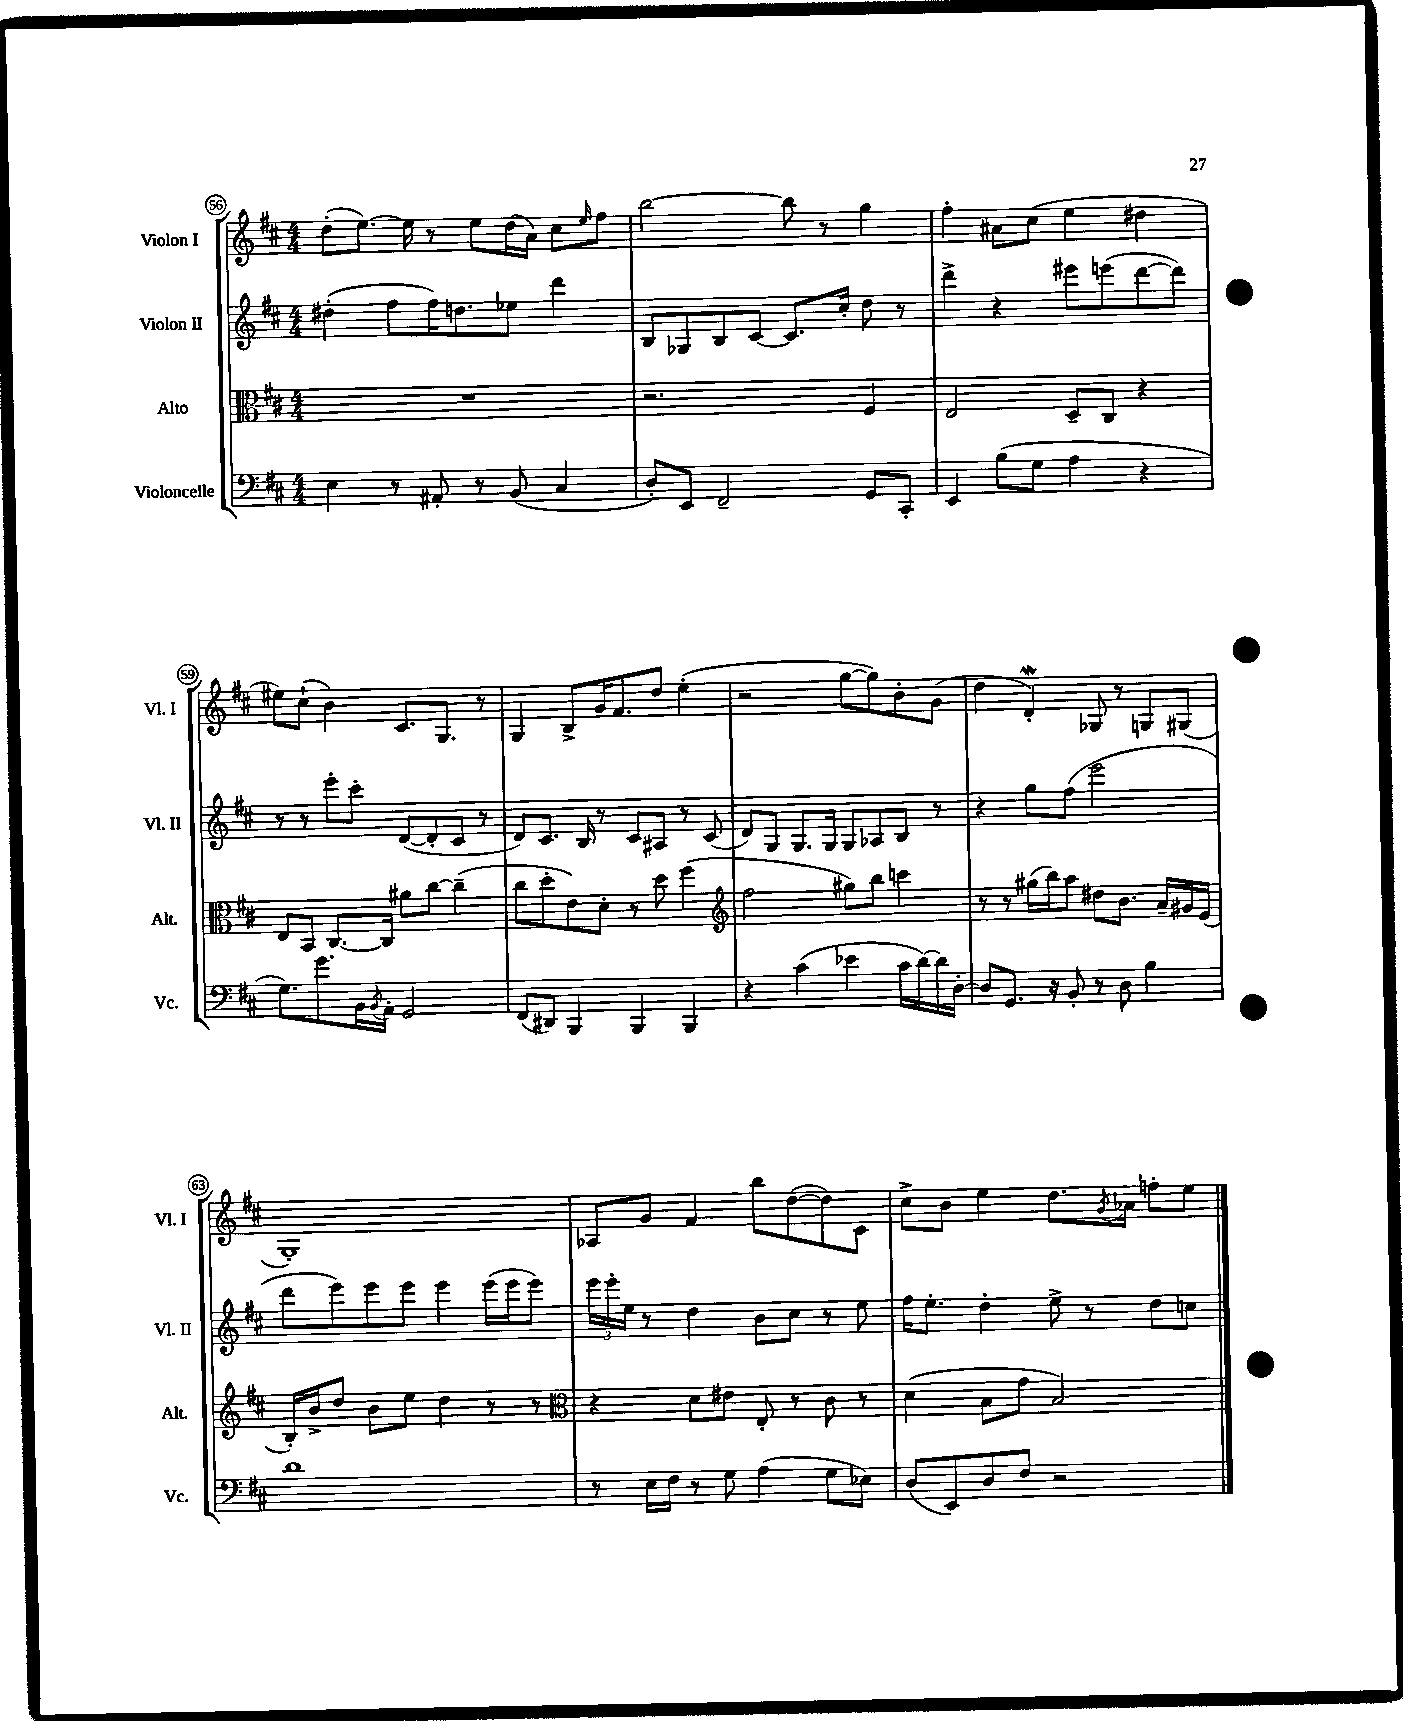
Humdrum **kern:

**kern	**kern	**kern	**kern
*staff4	*staff3	*staff2	*staff1
*clefF4	*clefC3	*clefG2	*clefG2
*k[f#c#]	*k[f#c#]	*k[f#c#]	*k[f#c#]
*M4/4	*M4/4	*M4/4	*M4/4
4E	1r	(4dd#'	(8dd'
.	.	.	[8.ee)
8r	.	8ff#	.
.	.	.	16ee]
8AA#'	.	16ff#)	8r
.	.	8.dd	.
8r	.	.	8ee
(8BB	.	8ee-	(16dd
.	.	.	16a)
4C#	.	4ddd	8cc#
.	.	.	16qqee
.	.	.	8ff#
=	=	=	=
8D')	2.r	8B	[2bb
8EE	.	8G-	.
2FF#~	.	8B	.
.	.	[8c#	.
.	.	8.c#]	8bb]
.	.	.	8r
.	.	16cc#'	.
8GG	4F#	8dd	4gg
8CC#'	.	8r	.
=	=	=	=
4EE	2E	4ddd^	4ff#'
(8B	.	4r	8a#
8G	.	.	(8cc#
4A	8D~	8eee#	4ee
.	8C#	(8eee	.
4r	4r	[8ddd	4dd#
.	.	8ddd])	.
=	=	=	=
8.G)	8E	8r	8ee#)
.	8BB	8r	(8cc#`
8.g	.	.	.
.	[8.C#	8eee'	4b)
16BB	.	8ccc#'	.
8qBB	.	.	.
16AA'	16C#]	.	.
2GG	8a#	([8d	8.c#
.	[8cc#	8d']	.
.	.	.	8.G
.	(4cc#~]	8c#	.
.	.	8r	8r
=	=	=	=
(8FF#	8cc#	8d)	4G
8DD#)	8dd'	8.c#	.
4BBB	8e)	.	8B^
.	.	16B	.
.	8d'	8r	16g
.	.	.	8.f#
4BBB	8r	8c#	.
.	8dd	8A#	8dd
4BBB	(4ff#	8r	(4ee'
.	.	(8c#	.
=	=	=	=
*	*clefG2	*	*
4r	2ff#	8d)	2r
.	.	8G	.
(4c#	.	8.G	.
.	.	16G	.
4e-	8gg#)	8G	[8gg
.	8bb	8A-	8gg])
16c#	4ccc	8B	8b'
[16d)	.	.	.
16d]	.	8r	(8g
[16D'	.	.	.
=	=	=	=
8D]	8r	4r	4dd
8.GG	8r	.	.
.	(16gg#	8gg	4d')
16r	16bb)	.	.
8BB'	8aa	(8ff#	.
8r	8dd#	2eee	8G-
8D	8.b	.	8r
4B	.	.	8G
.	16a~	.	.
.	16g#	.	(8G#
.	(16e	.	.
=	=	=	=
1d	16B')	8ddd	1G')
.	16b^	.	.
.	8dd	8eee)	.
.	8b	8eee	.
.	8ee	8eee	.
.	4dd	4eee	.
.	8r	(16eee	.
.	.	16eee	.
.	8r	8eee)	.
=	=	=	=
*	*clefC3	*	*
8r	4r	24eee	8A-
.	.	24eee'	.
.	.	24ee	.
16E	.	8r	8g
16F#	.	.	.
8r	8d	4dd	4f#
8G	8e#	.	.
(4A	8E'	8b	8bb
.	8r	8cc#	([8dd
8G	8c#	8r	8dd])
8E-)	8r	8ee	8c#
=	=	=	=
(8D	(4d	16ff#	8cc#^
.	.	8.ee'	.
8EE)	.	.	8b
8D	8B	4dd'	4ee
8F#	8g	.	.
2r	2B)	8ee^	8.dd
.	.	8r	.
.	.	.	8qg
.	.	.	16a-
.	.	8dd	8ff'
.	.	8cc	8ee
==	==	==	==
*-	*-	*-	*-
